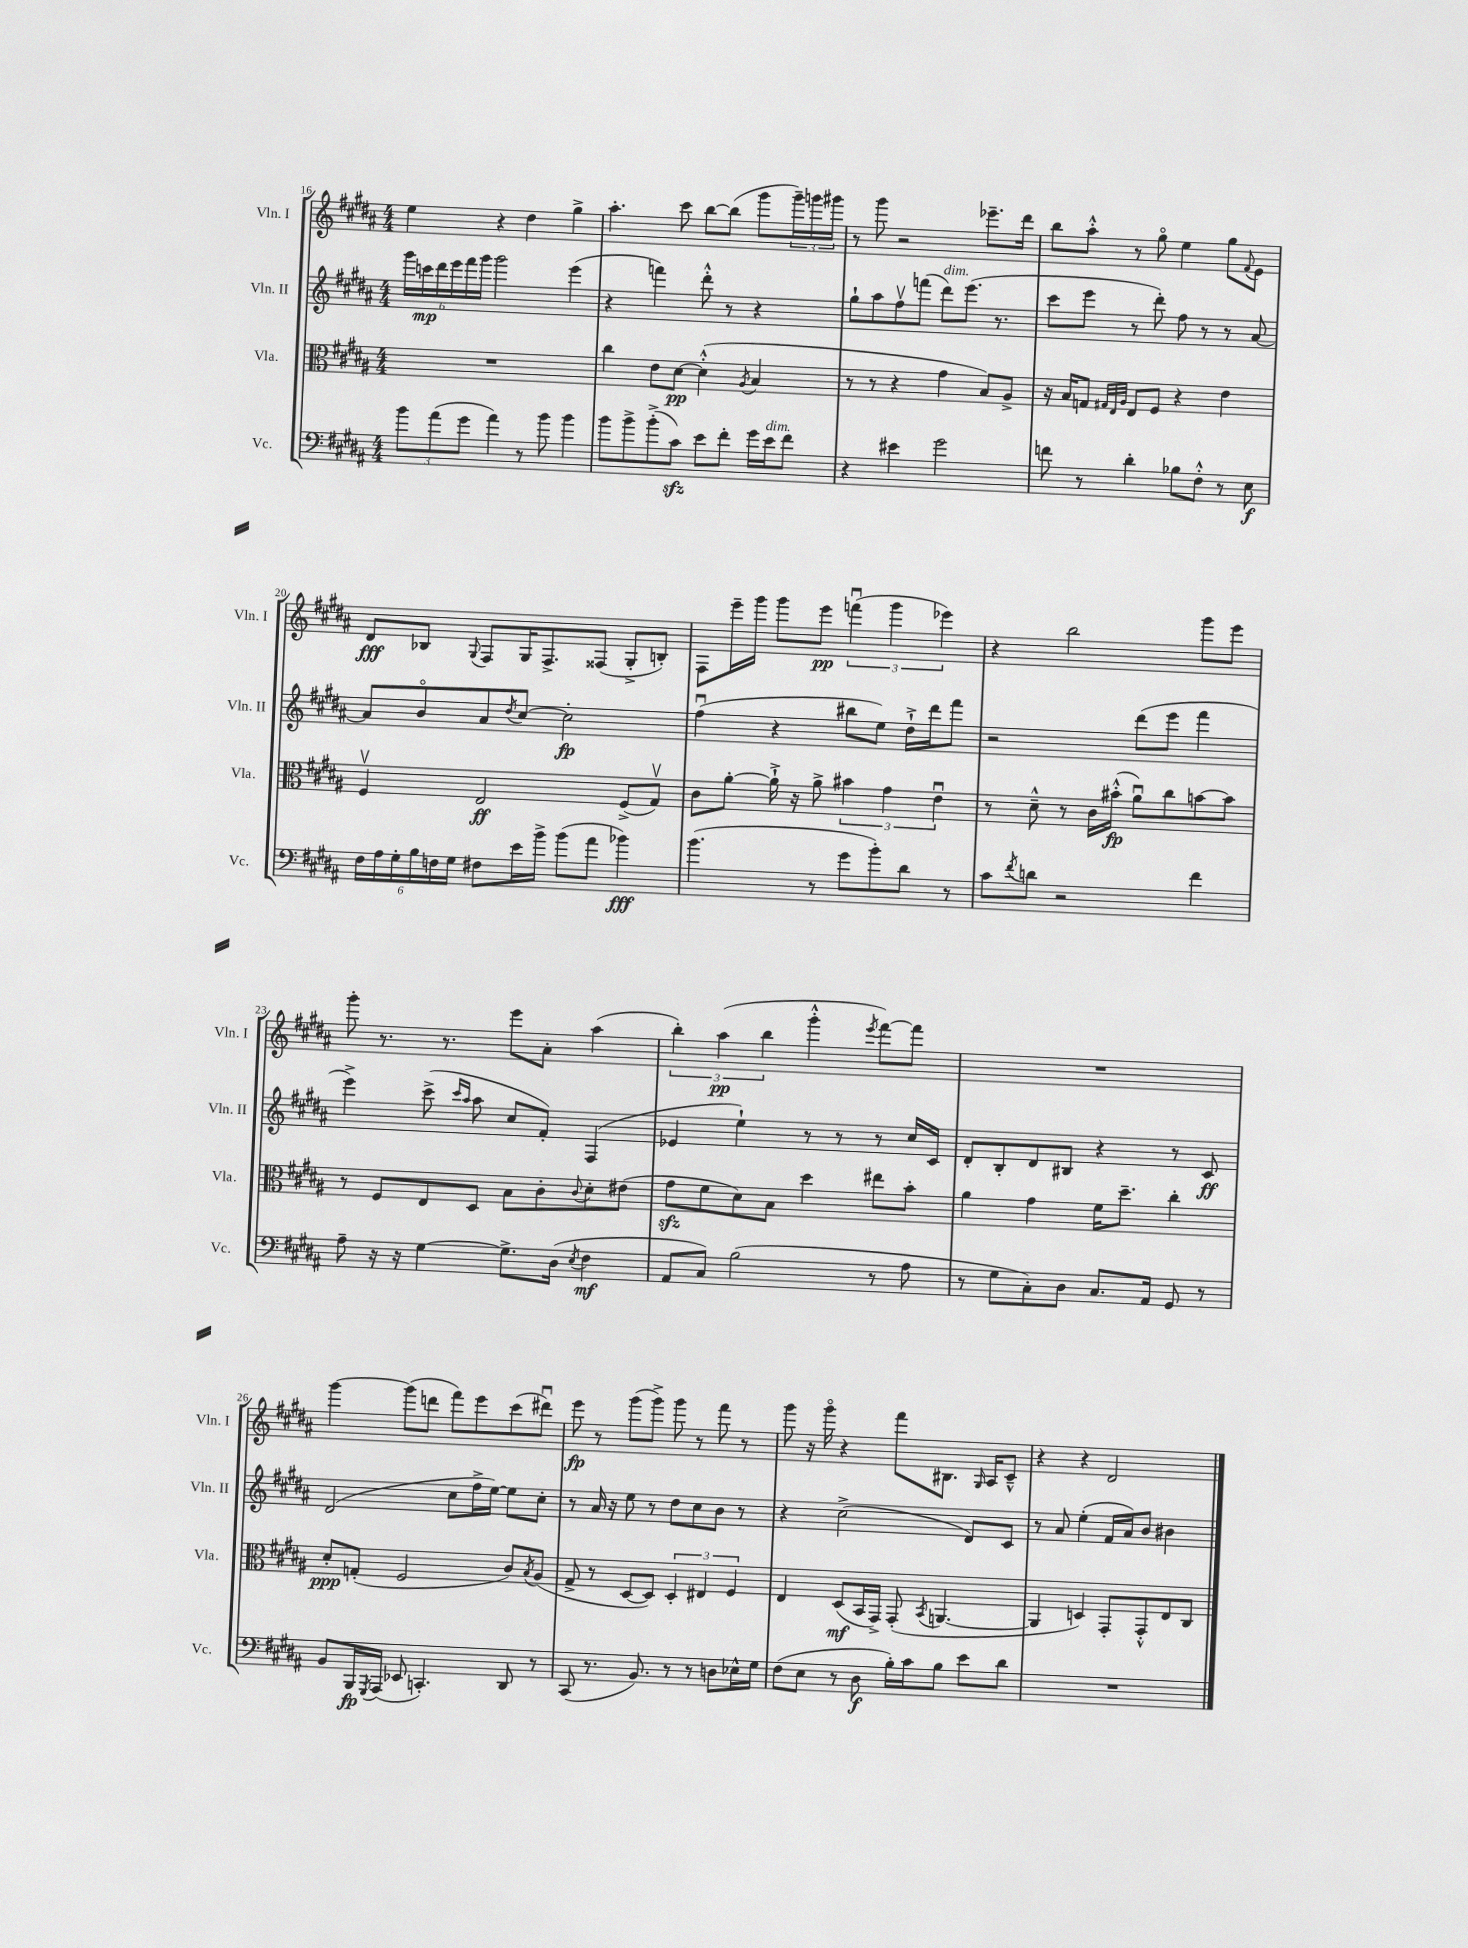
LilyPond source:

<<
\new StaffGroup <<
\new Staff = "s0" \with { instrumentName = "Vln. I" shortInstrumentName = "Vln. I" } {
    \clef treble \key b \major \numericTimeSignature \time 4/4
    e''4 r4 dis''4 gis''4-> |
    ais''4.-. cis'''8 b''8~ b''8( gis'''8 \tuplet 3/2 { gis'''16--) g'''16 gis'''16 } |
    r8 gis'''8 r2 ees'''8.-- dis'''16 |
    b''8 ais''8-.-^ r8 gis''8\flageolet e''4 gis''8 \appoggiatura { fis'8 } e'8 |
    dis'8\fff bes8 \appoggiatura { gis8 } fis8 gis16 fis8.-> fisis8( gis8-.-> b8-.) |
    fis8 e'''16-- gis'''16 gis'''8 e'''8\pp \tuplet 3/2 { f'''4\downbow( gis'''4 ees'''4) } |
    r4 b''2 gis'''8 e'''8 |
    gis'''8-. r8. r8. e'''8 ais'8-. ais''4( |
    \tuplet 3/2 { b''4-.) ais''4\pp( b''4 } gis'''4-.-^ \acciaccatura { e'''8 } fis'''8~) fis'''8 |
    R1 |
    gis'''4~ gis'''8( d'''8 fis'''8) e'''8 cis'''8( dis'''8\downbow) |
    e'''8\fp r8 gis'''8( gis'''8->) gis'''8 r8 fis'''8 r8 |
    gis'''8 r16 gis'''16\flageolet r4 fis'''8 bis8. \grace { gis16 } ais16 cis'8---^ |
    r4 r4 dis'2 \bar "|." |
}
\new Staff = "s1" \with { instrumentName = "Vln. II" shortInstrumentName = "Vln. II" } {
    \clef treble \key b \major \numericTimeSignature \time 4/4
    \tuplet 6/4 { gis'''16 c'''16\mp dis'''16 e'''16 fis'''16 gis'''16 } gis'''2 e'''4( |
    r4 f'''4) dis'''8-.-^ r8 r4 |
    gis''8-! ais''8 fis''8\upbow f'''8( dis'''8^\markup { \italic "dim." }) e'''8.( r8. |
    cis'''8 e'''8 r8 dis'''8-.) fis''8 r8 r8 ais'8~ |
    ais'8 b'8\flageolet ais'8 \acciaccatura { dis''8 } cis''8~ cis''2-.\fp |
    fis''4\downbow( r4 bis''8 e''8) dis''16-!-> dis'''16 fis'''8 |
    r2 dis'''8( e'''8 fis'''4 |
    e'''4->) cis'''8->( \grace { cis'''16 ais''16 } ais''8 cis''8 fis'8-.) fis4( |
    ees'4 e''4-!) r8 r8 r8 cis''16 cis'16 |
    dis'8-. b8-. dis'8 bis8 r4 r8 cis'8\ff |
    dis'2( cis''8 fis''16-> e''16~) e''8 cis''8-. |
    r8 ais'16 r16 e''8 r8 dis''8 cis''8 b'8 r8 |
    r4 cis''2->( dis'8) cis'8 |
    r8 ais'8 e''4-.( fis'16 ais'16) b'8 bis'4 \bar "|." |
}
\new Staff = "s2" \with { instrumentName = "Vla." shortInstrumentName = "Vla." } {
    \clef alto \key b \major \numericTimeSignature \time 4/4
    R1 |
    cis''4 e'8 dis'8~\pp dis'4-.-^( \acciaccatura { ais8 } b4 |
    r8 r8 r4 gis'4 b8) ais8-> |
    r16 b16 g8 \grace { gis32 e32 ais32 } e8 fis8 r4 e'4 |
    fis4\upbow e2\ff fis8->( gis8\upbow) |
    cis'8 ais'8~-. ais'16-!-> r16 ais'8-> \tuplet 3/2 { bis'4 gis'4 e'4\downbow } |
    r8 dis'8---^ r8 cis'16 bis'16-.-^\fp( ais'8\downbow) cis''8 b'8~ b'8 |
    r8 fis8 e8 dis8 b8 cis'8-. \appoggiatura { cis'8 } dis'8-. eis'8( |
    gis'8\sfz fis'8 dis'8) b8 dis''4 eis''8 b'8-. |
    ais'4 gis'4 fis'16 dis''8.-- cis''4-. |
    dis'8-.\ppp g8-.( fis2 cis'8) \acciaccatura { b8 } ais8( |
    gis8-> r8 dis8~ dis8) \tuplet 3/2 { dis4-. eis4 fis4 } |
    e4 dis8\mf( b,16 gis,16->) gis,8-.( \acciaccatura { b,8 } a,4.~ |
    a,4 d4) gis,8-. gis,8-.-^ e8 cis8 \bar "|." |
}
\new Staff = "s3" \with { instrumentName = "Vc." shortInstrumentName = "Vc." } {
    \clef bass \key b \major \numericTimeSignature \time 4/4
    \tuplet 3/2 { b'8 ais'8( gis'8 } ais'4) r8 b'8 b'4 |
    b'8 b'8-> b'8-.->( cis'8\sfz) e'8 fis'8-. gis'16 e'16^\markup { \italic "dim." } fis'8 |
    r4 eis'4 gis'2 |
    f'8 r8 dis'4-. bes8 fis8-.-^ r8 e8\f |
    \tuplet 6/4 { fis16 ais16 gis16-. b16 f16 gis16 } fis8 e'16 b'16-> b'8( ais'8 bes'4\fff) |
    b'4.( r8 gis'8 b'8-.) dis'8 r8 |
    cis'8 \acciaccatura { fis'8 } d'8 r2 fis'4 |
    ais8-- r16 r16 gis4~ gis8.-> dis16( \acciaccatura { e8 } fis4\mf |
    ais,8 cis8) b2( r8 ais8 |
    r8 gis8 cis8-.) dis8 cis8. ais,16 gis,8 r8 |
    b,8 b,,16\fp \acciaccatura { gis,,8 } ais,,16( ees,8 c,4.-.) dis,8 r8 |
    cis,8( r8. b,8.) r8 r8 d8 ees16-^ gis16 |
    fis8( e8 r8 dis8\f b16-.) cis'16 b8 e'8 dis'8 |
    R1 \bar "|." |
}
>>
>>
\layout { \context { \Score currentBarNumber = #16 } }
